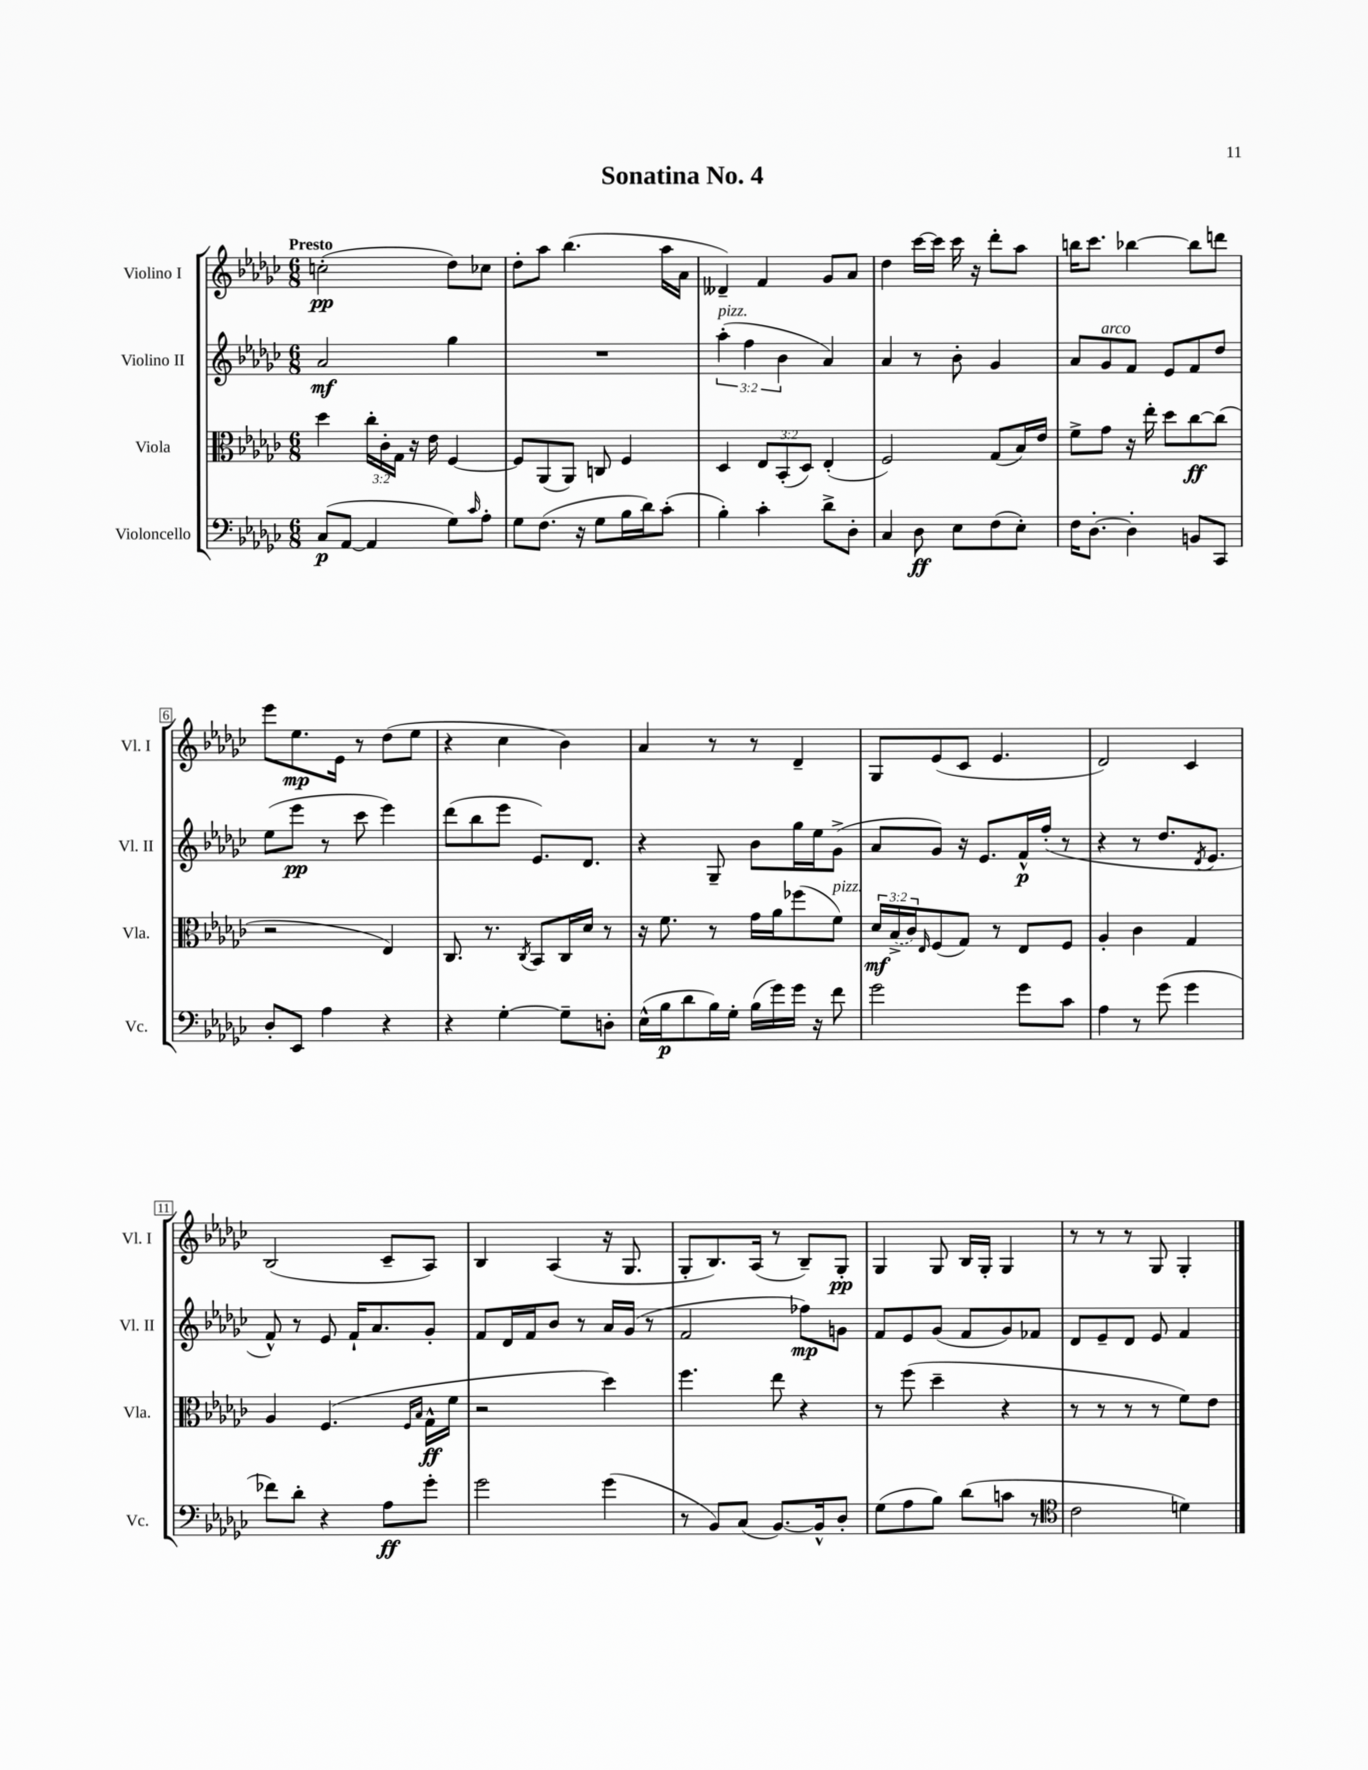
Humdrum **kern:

**kern	**dynam	**kern	**dynam	**kern	**dynam	**kern	**dynam
*part4	*part4	*part3	*part3	*part2	*part2	*part1	*part1
*staff4	*staff4	*staff3	*staff3	*staff2	*staff2	*staff1	*staff1
*I"Violoncello	*	*I"Viola	*	*I"Violino II	*	*I"Violino I	*
*I'Vc.	*	*I'Vla.	*	*I'Vl. II	*	*I'Vl. I	*
*clefF4	*	*clefC3	*	*clefG2	*	*clefG2	*
*k[b-e-a-d-g-c-]	*	*k[b-e-a-d-g-c-]	*	*k[b-e-a-d-g-c-]	*	*k[b-e-a-d-g-c-]	*
*M6/8	*	*M6/8	*	*M6/8	*	*M6/8	*
=1	=1	=1	=1	=1	=1	=1	=1
!	!	!	!	!	!	!LO:TX:a:B:t=Presto	!
(8C-/L	p	4dd-\	.	2a-/	mf	(2ccn'\	pp
[8AA-/J	.	.	.	.	.	.	.
4AA-/]	.	24cc-'\LL	.	.	.	.	.
.	.	24c-'\	.	.	.	.	.
.	.	24G-\JJ	.	.	.	.	.
.	.	16r	.	.	.	.	.
.	.	16e-\	.	.	.	.	.
8G-\L)	.	[4F/	.	4gg-\	.	8dd-\L)	.
16qqc-/	.	.	.	.	.	.	.
8A-'\J	.	.	.	.	.	8cc-X\J	.
=2	=2	=2	=2	=2	=2	=2	=2
8G-\L	.	8F/L]	.	2.r	.	8dd-'\L	.
(8.F\J	.	(8AA-/	.	.	.	8aa-\J	.
.	.	8AA-/J)	.	.	.	(4.bb-\	.
16r	.	.	.	.	.	.	.
8G-\L	.	8Cn/	.	.	.	.	.
16B-\L	.	4F/	.	.	.	.	.
16d-\J)	.	.	.	.	.	.	.
(8c-'\J	.	.	.	.	.	16aa-\LL	.
.	.	.	.	.	.	16a-\JJ	.
=3	=3	=3	=3	=3	=3	=3	=3
!	!	!	!	!LO:TX:a:i:t=pizz.	!	!	!
4B-'\)	.	4D-/	.	(6aa-'\	.	4d--X~/)	.
.	.	.	.	6ff\	.	.	.
4c-'\	.	12E-/L	.	.	.	4f/	.
.	.	(12BB-'/	.	6b-\	.	.	.
.	.	12D-/J)	.	.	.	.	.
8d-^\L	.	(4E-'/	.	4a-/)	.	8g-/L	.
8D-'\J	.	.	.	.	.	8a-/J	.
=4	=4	=4	=4	=4	=4	=4	=4
4C-/	.	2F/)	.	4a-/	.	4dd-\	.
8D-\	ff	.	.	8r	.	[16ccc-\LL	.
.	.	.	.	.	.	16ccc-\JJ]	.
8E-\L	.	.	.	8b-'\	.	16ccc-\	.
.	.	.	.	.	.	16r	.
(8F\	.	(8G-/L	.	4g-/	.	8ddd-'\L	.
8E-'\J)	.	16B-/L)	.	.	.	8aa-\J	.
.	.	16e-/JJ	.	.	.	.	.
=5	=5	=5	=5	=5	=5	=5	=5
16F\KL	.	8f^\L	.	8a-/L	.	16bbn\KL	.
[8.D-'\J	.	.	.	.	.	8.ccc-\J	.
!	!	!	!	!LO:TX:a:i:t=arco	!	!	!
.	.	8g-\J	.	8g-/	.	.	.
4D-'\]	.	16r	.	8f/J	.	[4bb-X\	.
.	.	16ee-'\	.	.	.	.	.
.	.	8dd-\L	.	8e-/L	.	.	.
8BBn/L	.	[8cc-\	ff	8f/	.	8bb-\L]	.
8CC-/J	.	(8cc-\J]	.	8dd-/J	.	8dddn\J	.
!!LO:LB:g=z
=6	=6	=6	=6	=6	=6	=6	=6
8D-'/L	.	2r	.	(8ee-\L	.	8eee-\L	.
8EE-/J	.	.	.	8eee-\J	pp	8.ee-\	mp
4A-\	.	.	.	8r	.	.	.
.	.	.	.	.	.	16e-\Jk	.
.	.	.	.	8ccc-\	.	8r	.
4r	.	4E-/)	.	4eee-\)	.	(8dd-\L	.
.	.	.	.	.	.	8ee-\J	.
=7	=7	=7	=7	=7	=7	=7	=7
4r	.	8.C-/	.	(8ddd-\L	.	4r	.
.	.	.	.	8bb-\	.	.	.
.	.	8.r	.	.	.	.	.
[4G-'\	.	.	.	8eee-\J	.	4cc-\	.
.	.	8qC-/	.	.	.	.	.
.	.	8BB-/L	.	8.e-/L)	.	.	.
8G-~\L]	.	16C-/L	.	.	.	4b-\)	.
.	.	16d-/JJ	.	8.d-/J	.	.	.
8Dn'\J	.	8r	.	.	.	.	.
=8	=8	=8	=8	=8	=8	=8	=8
(16E-^^\LL	.	16r	.	4r	.	4a-/	.
16B-\J	p	8.f\	.	.	.	.	.
8d-\	.	.	.	.	.	.	.
16B-\L)	.	8r	.	8G-~/	.	8r	.
16G-'\JJ	.	.	.	.	.	.	.
(16B-\LL	.	16g-\LL	.	8b-\L	.	8r	.
16g-\)	.	16a-\J	.	.	.	.	.
16g-\JJ	.	(8ff-X\	.	16gg-\L	.	4d-~/	.
16r	.	.	.	16ee-\J	.	.	.
!	!	!LO:TX:a:i:t=pizz.	!	!	!	!	!
8f\	.	8f\J)	.	(8g-^\J	.	.	.
=9	=9	=9	=9	=9	=9	=9	=9
2g-\	.	24d-/LL	mf	8a-/L	.	8G-/L	.
.	.	(24B-^/	.	.	.	.	.
.	.	24c-/J)	.	.	.	.	.
.	.	16qqE-/	.	.	.	.	.
.	.	(8F/	.	8g-/J)	.	(8e-/	.
.	.	8G-/J)	.	16r	.	8c-/J	.
.	.	.	.	8.e-/L	.	.	.
.	.	8r	.	.	.	4.e-/	.
8g-\L	.	8E-/L	.	16f^^/L	p	.	.
.	.	.	.	(16ff'/JJ	.	.	.
8c-\J	.	8F/J	.	8r	.	.	.
=10	=10	=10	=10	=10	=10	=10	=10
4A-\	.	4A-'/	.	4r	.	2d-/)	.
8r	.	4c-\	.	8r	.	.	.
(8g-\	.	.	.	8.dd-/L	.	.	.
4g-\	.	4G-/	.	.	.	4c-/	.
.	.	.	.	8qd-/	.	.	.
.	.	.	.	8.e-/J	.	.	.
!!LO:LB:g=z
=11	=11	=11	=11	=11	=11	=11	=11
8f-X\L)	.	4A-/	.	8f^^/)	.	(2B-/	.
8d-'\J	.	.	.	8r	.	.	.
4r	.	(4.F/	.	8e-/	.	.	.
.	.	.	.	16f`/KL	.	.	.
.	.	.	.	8.a-/	.	.	.
8A-\L	ff	.	.	.	.	8c-~/L	.
.	.	16qqF/LL	.	.	.	.	.
.	.	16qqB-/JJ	.	.	.	.	.
8g-'\J	.	16G-^^\LL	ff	8g-'/J	.	8A-/J)	.
.	.	16f\JJ	.	.	.	.	.
=12	=12	=12	=12	=12	=12	=12	=12
2g-\	.	2r	.	8f/L	.	4B-/	.
.	.	.	.	16d-/L	.	.	.
.	.	.	.	16f/J	.	.	.
.	.	.	.	8b-/J	.	(4A-/	.
.	.	.	.	8r	.	.	.
(4g-\	.	4dd-\)	.	16a-/LL	.	16r	.
.	.	.	.	(16g-/JJ	.	8.G-/	.
.	.	.	.	8r	.	.	.
=13	=13	=13	=13	=13	=13	=13	=13
8r	.	4.ff\	.	2f/	.	8G-'/L	.
8BB-/L)	.	.	.	.	.	8.B-/)	.
(8C-/J	.	.	.	.	.	.	.
.	.	.	.	.	.	(16A-/Jk	.
[8.BB-/L)	.	8ee-\	.	.	.	8r	.
.	.	4r	.	8ff-X\L)	mp	8B-~/L)	.
16BB-^^/k]	.	.	.	.	.	.	.
8D-'/J	.	.	.	8gn\J	.	8G-'/J	pp
=14	=14	=14	=14	=14	=14	=14	=14
(8G-\L	.	8r	.	8f/L	.	4G-/	.
8A-\	.	(8ff\	.	8e-/	.	.	.
8B-\J)	.	4dd-~\	.	(8g-/J	.	8G-/	.
(8d-\L	.	.	.	8f/L	.	16B-/LL	.
.	.	.	.	.	.	16G-'/JJ	.
8cn\J	.	4r	.	8g-/)	.	4G-/	.
8r	.	.	.	8f-X/J	.	.	.
=15	=15	=15	=15	=15	=15	=15	=15
*clefC4	*	*	*	*	*	*	*
2c-\	.	8r	.	8d-/L	.	8r	.
.	.	8r	.	8e-~/	.	8r	.
.	.	8r	.	8d-/J	.	8r	.
.	.	8r	.	8e-/	.	8G-/	.
4dn\)	.	8f\L)	.	4f/	.	4G-'/	.
.	.	8e-\J	.	.	.	.	.
==	==	==	==	==	==	==	==
*-	*-	*-	*-	*-	*-	*-	*-
